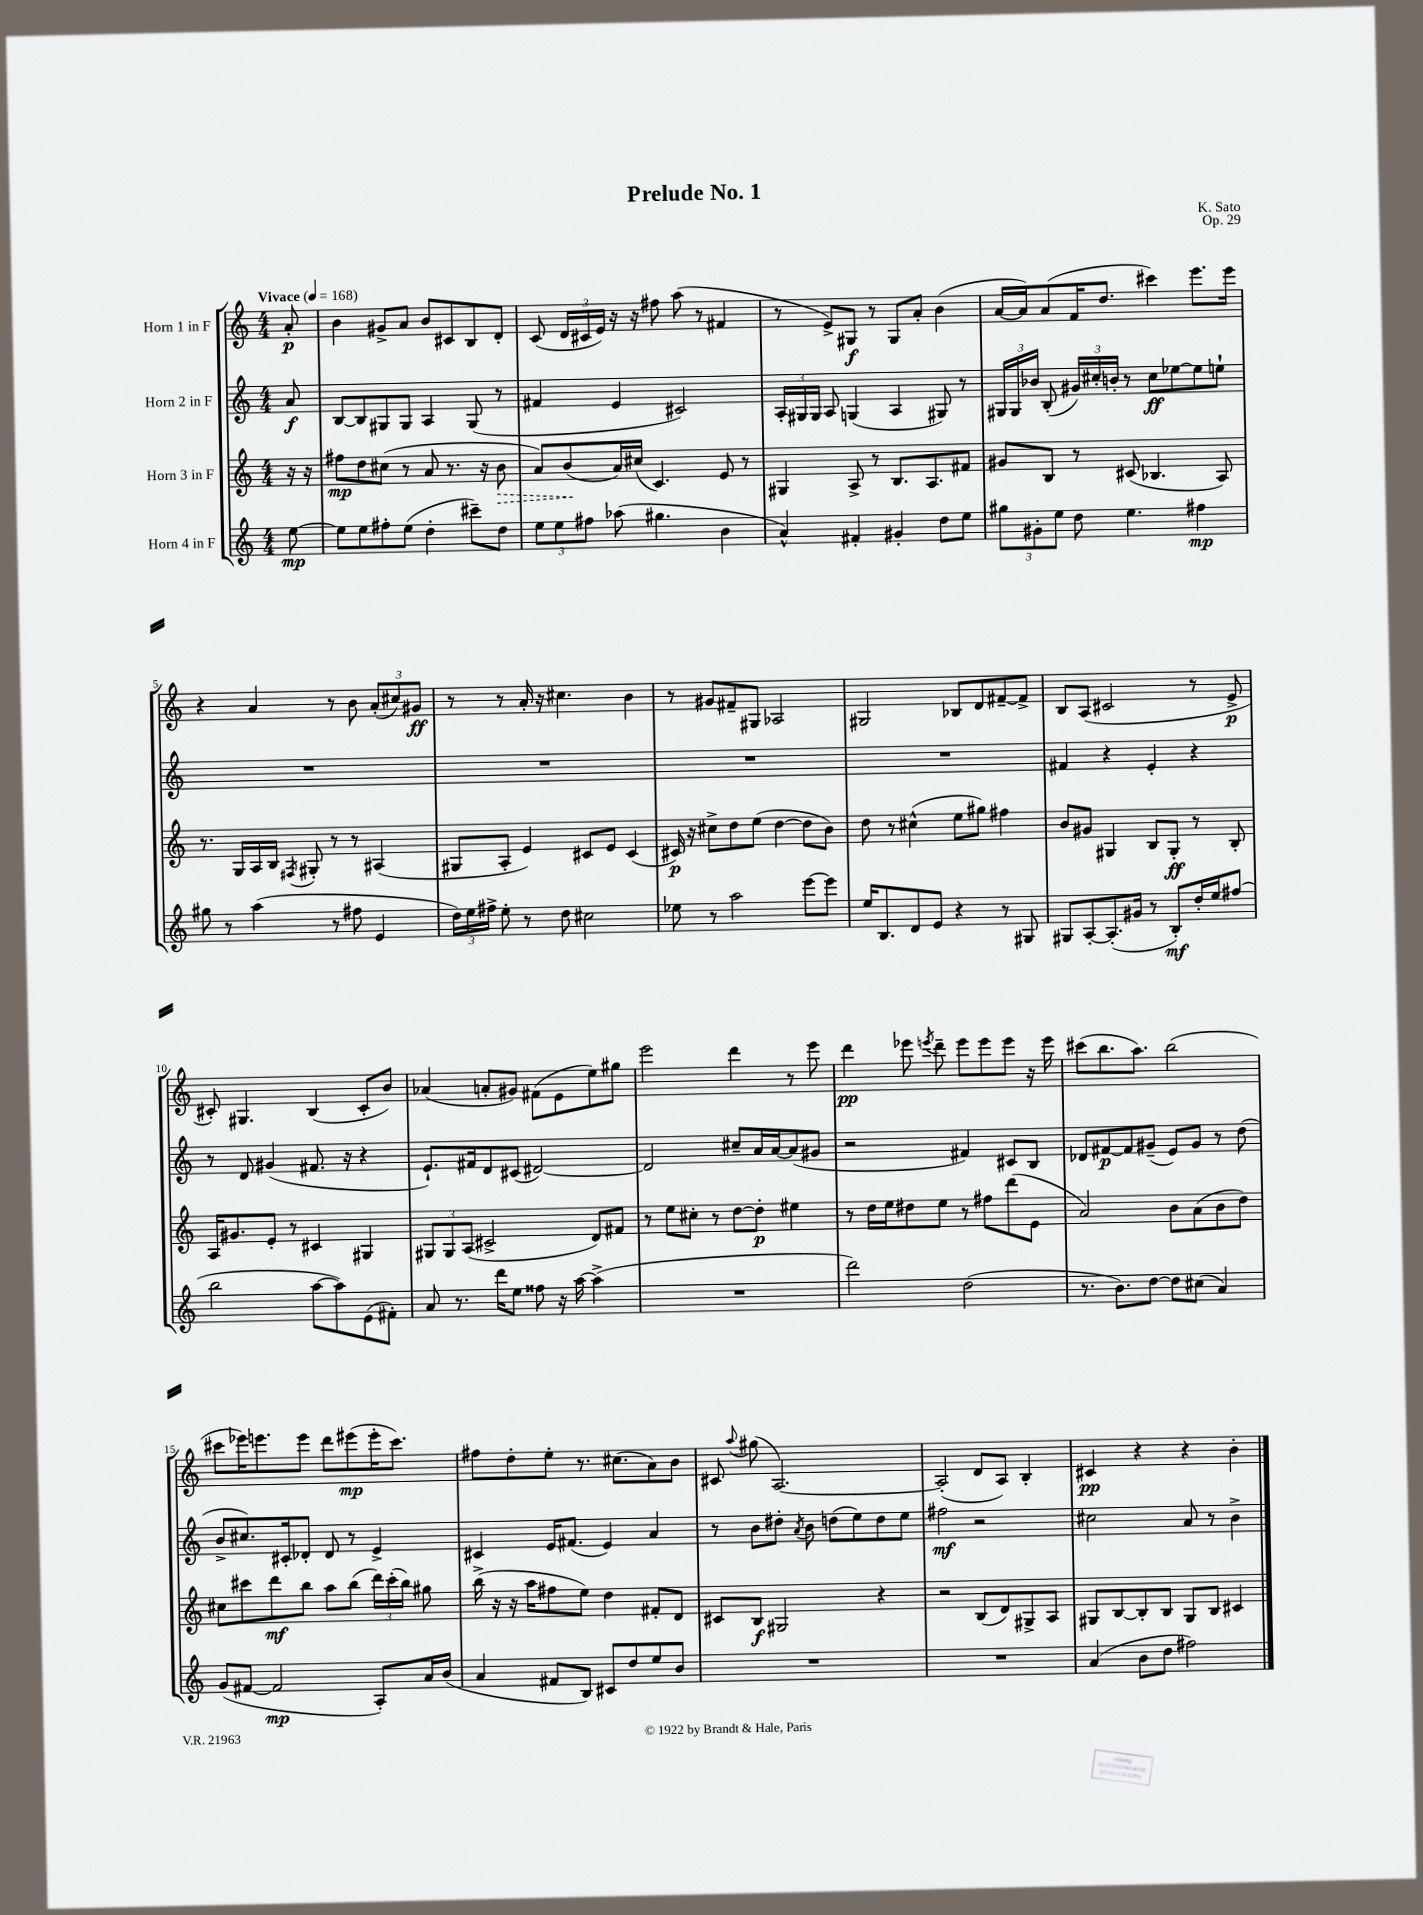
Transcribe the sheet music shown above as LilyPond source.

\header { title = "Prelude No. 1" composer = "K. Sato" opus = "Op. 29" }
<<
\new StaffGroup <<
\new Staff = "s0" \with { instrumentName = "Horn 1 in F" } {
    \clef treble \key c \major \numericTimeSignature \time 4/4 \partial 8 \tempo "Vivace" 4 = 168
    \autoBeamOff a'8-.\p |
    b'4 gis'8[-> a'8] b'8[ cis'8 b8 d'8]-. |
    c'8( \tuplet 3/2 { d'16[ cis'16 e'16]) } r16 r16 fis''8 a''8( r8 fis'4 |
    r8 e'8[->) gis8]\f r8 gis8[ a'8]-. b'4( |
    a'16[~ a'16) a'8( f'16 d''8.] cis'''4) e'''8.[ e'''16] |
    r4 a'4 r8 b'8 \tuplet 3/2 { a'8[-.( cis''8) gis'8]\ff } |
    r8 r8 a'16-. r16 cis''4. b'4 |
    r8 gis'8[ fis'8-- gis8] aes2 |
    gis2 bes8[ d'8 fis'8~-- fis'8]-> |
    b8[ a8]( cis'2 r8 e'8->\p |
    cis'8-.) gis4. b4( cis'8[-. b'8]) |
    aes'4( a'8[-. gis'8]) fis'8[( e'8 e''8) gis''8] |
    e'''2 d'''4 r8 e'''8 |
    d'''4\pp ees'''8 \acciaccatura { e'''8 } d'''8-- e'''8[ e'''8 e'''8] r16 e'''16 |
    cis'''8[( b''8. a''8.]) b''2( |
    cis'''8[ ees'''16) e'''8. e'''8] d'''8[ eis'''8\mp( eis'''16-. cis'''8.]) |
    fis''8[ d''8-. e''8]-. r8. cis''8.[( a'8) b'8] |
    cis'8 \appoggiatura { a''8 } gis''8( a2.~) |
    a2-.( d'8[ a8]) b4-. |
    cis'4\pp r4 r4 b'4-. \bar "|." |
}
\new Staff = "s1" \with { instrumentName = "Horn 2 in F" } {
    \clef treble \key c \major \numericTimeSignature \time 4/4 \partial 8
    \autoBeamOff a'8\f |
    b8[~ b8 gis8 gis8] a4 gis8( r8 |
    fis'4 e'4 cis'2) |
    \tuplet 3/2 { a16[-. gis16 gis16] } a8 g4( a4 gis8) r8 |
    \tuplet 3/2 { gis16[ gis16 bes'16] } b8-.( \tuplet 3/2 { gis'16[) cis''16-. b'16]-. } r8 cis''8[\ff ees''8~ ees''8 e''8]-! |
    R1 |
    R1 |
    R1 |
    R1 |
    fis'4 r4 e'4-. r4 |
    r8 d'8 gis'4( fis'8. r16 r4 |
    e'8.[-!) fis'16 d'8 cis'8]( dis'2~) |
    dis'2 cis''8[-- a'16 a'16~ a'8( gis'8] |
    r2 fis'4) cis'8[ b8] |
    des'8[ fis'8~\p fis'8 gis'8]--( e'8[) gis'8] r8 d''8( |
    b'8[-> cis''8.) cis'16-. des'8]-. des'8 r8 e'4-> |
    cis'4 e'16[ fis'8.]( e'4) a'4 |
    r8 b'8[ dis''8]-. \acciaccatura { a'8 } b'8 d''8[( e''8) d''8 e''8] |
    fis''2\mf r2 |
    cis''2 a'8 r8 b'4-> \bar "|." |
}
\new Staff = "s2" \with { instrumentName = "Horn 3 in F" } {
    \clef treble \key c \major \numericTimeSignature \time 4/4 \partial 8
    \autoBeamOff r16 r16 |
    fis''8[\mp d''8 cis''8]( r8 a'8 r8. r16 \once \override Hairpin.style = #'dashed-line b'8\> |
    a'8[) b'8\!( a'16) cis''16]( c'4.) e'8 r8 |
    gis4 a8-> r8 b8.[ a8. fis'8] |
    gis'8[ b8] r8 cis'8( bes4. a8) |
    r8. g16[ a16 b16] \acciaccatura { fis8 } gis8-. r8 r8 ais4( |
    gis8[ a8]-. e'4) cis'8[ e'8] cis'4( |
    cis'16\p) r16 cis''8[-> d''8 e''8]( d''4~ d''8[ b'8]) |
    d''8 r8 cis''4-^( e''8[ gis''8]) fis''4 |
    b'8[ gis'8] gis4 b8[ gis8]-.\ff r8 b8-. |
    a16[ gis'8. e'8]-. r8 cis'4 gis4 |
    \tuplet 3/2 { gis8[ gis8 a8]( } cis'2-> d'8[) fis'8] |
    r8 e''8[ cis''8]-. r8 d''8[~ d''8]-.\p eis''4 |
    r8 d''16[ e''16 dis''8 e''8] r8 fis''8[ d'''8( e'8] |
    a'2) b'8[ a'8( b'8 d''8]) |
    cis''8[ cis'''8 d'''8\mf b''8] a''8[ b''8]( \tuplet 3/2 { d'''16[) cis'''16-.( b''16]) } gis''8 |
    b''16->( r16 r16 a''16[ fis''8 e''8]) d''4 fis'8[-. d'8] |
    cis'8[ b8]\f gis2 r4 |
    r2 b8[( d'8) gis8-> a8] |
    gis8[ b8~ b8-. b8] gis8[ b8] cis'4 \bar "|." |
}
\new Staff = "s3" \with { instrumentName = "Horn 4 in F" } {
    \clef treble \key c \major \numericTimeSignature \time 4/4 \partial 8
    \autoBeamOff e''8~\mp |
    e''8[ e''8 fis''8-. e''8]( d''4-. cis'''8[--) d''8] |
    \tuplet 3/2 { e''8[ e''8 fis''8] } aes''8( gis''4. b'4 |
    a'4-^) fis'4-. gis'4-. d''8[ e''8] |
    \tuplet 3/2 { gis''8[ gis'8-. e''8] } d''8 e''4. fis''4\mp |
    gis''8 r8 a''4( r8 fis''8 e'4 |
    \tuplet 3/2 { d''16[) e''16 fis''16]-> } e''8-. r8 d''8 cis''2 |
    ees''8 r8 a''2 e'''8[~ e'''8] |
    e''16[ b8. d'8 e'8] r4 r8 gis8 |
    gis8[ a8~-. a8.-.( gis'16] r8 b8[-.\mf) d''16-. e''16 fis''8]( |
    b''2 a''8[~ a''8) e'8( fis'8]-.) |
    a'8 r8. d'''16[ e''8] fisis''8 r16 a''16~ a''4->( |
    R1 |
    d'''2) d''2( |
    r8. b'8.[) d''8]~ d''8[ cis''8]( a'4) |
    g'8[( fis'8]~ fis'2\mp a8[-.) a'16 b'16]( |
    a'4 fis'8[ b8]) cis'8[ d''8 e''8 b'8] |
    R1 |
    R1 |
    a'4( b'8[ d''8] fis''2) \bar "|." |
}
>>
>>
